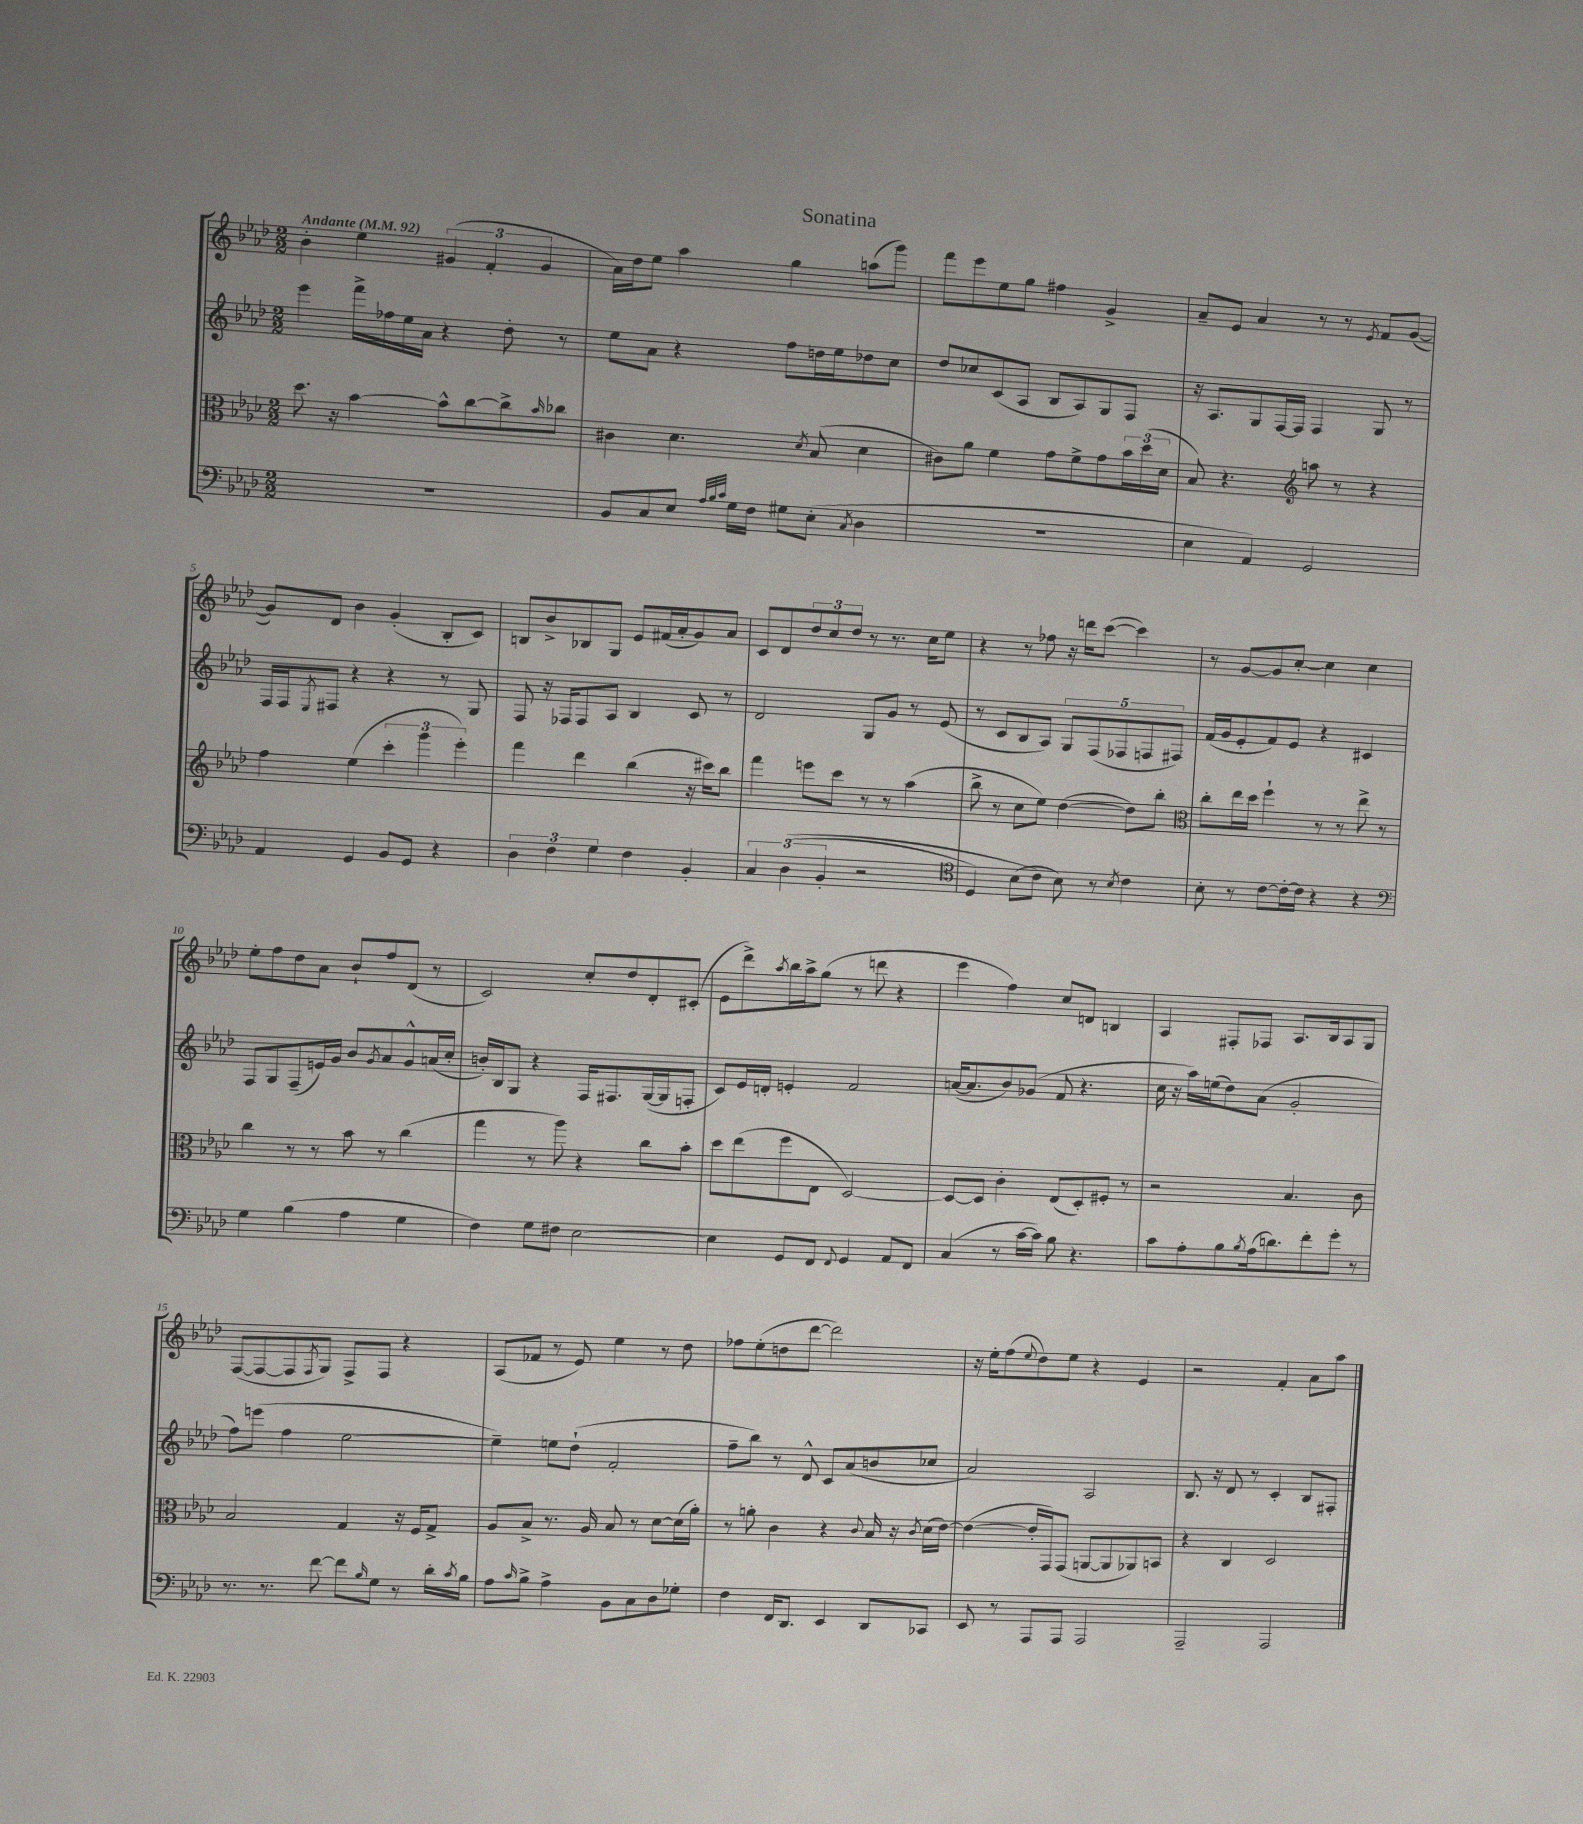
\header { title = "Sonatina" }
<<
\new StaffGroup <<
\new Staff = "s0" {
    \clef treble \key aes \major \numericTimeSignature \time 2/2 \tempo "Andante" 4 = 92
    bes'4-. ees''4 \tuplet 3/2 { gis'4( f'4-. gis'4 } |
    aes'16) des''16 ees''8 aes''4 g''4 a''8( g'''8) |
    f'''8 ees'''8 ees''8 g''8 fis''4 g'4-> |
    aes'8-- ees'8 aes'4 r8 r8 \acciaccatura { ees'8 } f'8 g'8~( |
    g'8) des'8 bes'4 g'4-.( bes8-. c'8) |
    b8 bes'8-> bes8 g8 ees'8 fis'16( aes'16-. g'8) aes'8 |
    c'8 des'8 \tuplet 3/2 { des''8 c''8 des''8 } r8 r8. c''16 ees''8 |
    r4 r8 fes''8 r16 d'''16 c'''8~( c'''4) |
    r8 g'8~ g'8 c''8~-. c''4 c''4 |
    ees''8-. f''8 des''8 aes'8 bes'8-! f''8 des'8( r8 |
    c'2) c''8-. des''8 des'8-. cis'8-.( |
    ees'8 des'''8->) \acciaccatura { aes''8 } bes''16 aes''16-> g''8( r8 d'''8 r4 |
    ees'''4 f''4) c''8 d'8 b4 |
    aes4 fis8-. fes8 aes8. bes16 aes8 g8 |
    f8~( f8~ f8 \acciaccatura { f8 } g8) f8-> f8 r4 |
    aes8( fes'8 r8 ees'8) ees''4 r8 des''8 |
    fes''8 ees''8-.( d''8 des'''8~ des'''2) |
    r16 ees''16-. f''8( \appoggiatura { ees''8 } des''8) ees''8 r4 ees'4 |
    r2 f'4-. aes'8 aes''8 \bar "|." |
}
\new Staff = "s1" {
    \clef treble \key aes \major \numericTimeSignature \time 2/2
    ees'''4 f'''16-> fes''16 ees''16 aes'16 r4 des''8-. r8 |
    ees''8 aes'8 r4 f''8 d''16 ees''16 des''8 c''8 |
    des''8 ces''8 c'8( aes8 bes8 aes8) g8 f8 |
    r16 aes8. g8 f16~ f16 f4 g8 r8 |
    f16 f16 \acciaccatura { ees8 } fis8 r4 r4 r8 g8 |
    f8 r16 fes16 fes8 aes8 bes4 c'8 r8 |
    des'2 g8 g'8 r8 ees'8( |
    r8 c'8 bes8 aes8) \tuplet 5/4 { g8 f8( fes8 f8 fis8) } |
    f'16( g'16 ees'8-. f'8) ees'8 r4 cis'4 |
    f8 g8 f8--( e'16) g'16 bes'8 \acciaccatura { g'8 } aes'8 g'8-^ a'16( c''16-. |
    b'16-.) bes16 g8 r4 f16 fis8. g16~( g16 f8-. |
    c'8) ees'16 d'16-. e'4-. f'2 |
    a'16~( a'8. bes'8) ges'8( f'8 r4. |
    c''16 r16 aes''16) e''16( des''8) aes'8( g'2-. |
    f''8) e'''8( f''4 ees''2~ |
    ees''4--) e''8 des''8-!( f'2-. |
    f''8-- bes''8) r8 des'8-^ c'8 aes'8( b'8 ces''8 |
    aes'2) aes2 |
    bes8. r16 des'8 r8 c'4-. bes8 fis8-. \bar "|." |
}
\new Staff = "s2" {
    \clef alto \key aes \major \numericTimeSignature \time 2/2
    des''8. r16 bes'4~ bes'8-^ c''8~ c''8-> \grace { bes'16 } ces''8 |
    cis'4 des'4. \acciaccatura { des'8 } bes8( des'4 |
    cis'8) aes'8 f'4 g'8 f'8-> g'8 \tuplet 3/2 { bes'16 des''16( des'16 } |
    bes8) r4. \clef treble a''8 r8 r4 |
    f''4 ees''4( \tuplet 3/2 { c'''4-. g'''4 ees'''4-.) } |
    f'''4 des'''4 bes''4( r16 cis'''16) bes''8 |
    f'''4 e'''8 c'''8 r8 r8 aes''4( |
    bes''8-> r8 c''8 ees''8) des''4~( des''8) bes''8-. |
    \clef alto c''8-. ees''16 des''16 f''4-! r8 r8 ees''8-> r8 |
    c''4 r8 r8 bes'8 r8 c''4( |
    g''4 r8 aes''8) r4 c''8 bes'8-. |
    des''8 ees''8( f''8 ees8 des2~) |
    des8~ des8 c'4-. ees8( des8-.) fis8-. r8 |
    r2 bes4. c'8 |
    bes2 g4 r16 f16 g8-> |
    aes8 bes8-> r8. aes16 bes8 r8 des'8~ des'16( aes'16-.) |
    r8 a'8-. c'4 r4 \appoggiatura { c'8 } bes16 r16 \acciaccatura { c'8 } des'16( ees'16~) |
    ees'4~( ees'16-. g,16) g,8( a,8~ a,8 aes,8) b,8 |
    r4 c4 des2 \bar "|." |
}
\new Staff = "s3" {
    \clef bass \key aes \major \numericTimeSignature \time 2/2
    R1 |
    bes,8 c8 ees8 \grace { aes32 bes32 c'32 } g16 f16 gis8 ees8-.( \acciaccatura { c8 } des4 |
    R1 |
    ees4 aes,4) g,2 |
    aes,4 g,4 bes,8 g,8 r4 |
    \tuplet 3/2 { des4 f4 g4 } f4 bes,4-. |
    \tuplet 3/2 { c4 des4(\( bes,4-. } r2 |
    \clef tenor des4) bes8( c'8\) bes8) r8 \acciaccatura { bes8 } c'4 |
    bes8-. r8 c'8~ c'16~-. c'16 r4 r4 |
    \clef bass g4 bes4( aes4 g4 |
    f4) g8 fis8 ees2~ |
    ees4 g,8 f,8 \appoggiatura { f,8 } g,4 aes,8 f,8 |
    c4( r8 c'16~ c'16) bes8 r4. |
    c'8 aes8-. bes8 \acciaccatura { bes8 } aes16( d'8.) f'8-. g'8-. r8 |
    r8. r8. f'8~ f'8 \grace { bes16 } g8 r8 des'16-. \acciaccatura { c'8 } bes16 |
    aes8 \grace { c'16 } bes8-> aes4-> bes,8 c8 des8 ges8-. |
    f4 f,16 des,8. ees,4 des,8 ces,8 |
    ees,8 r8 aes,,8 aes,,8 aes,,2 |
    aes,,2-- aes,,2 \bar "|." |
}
>>
>>
